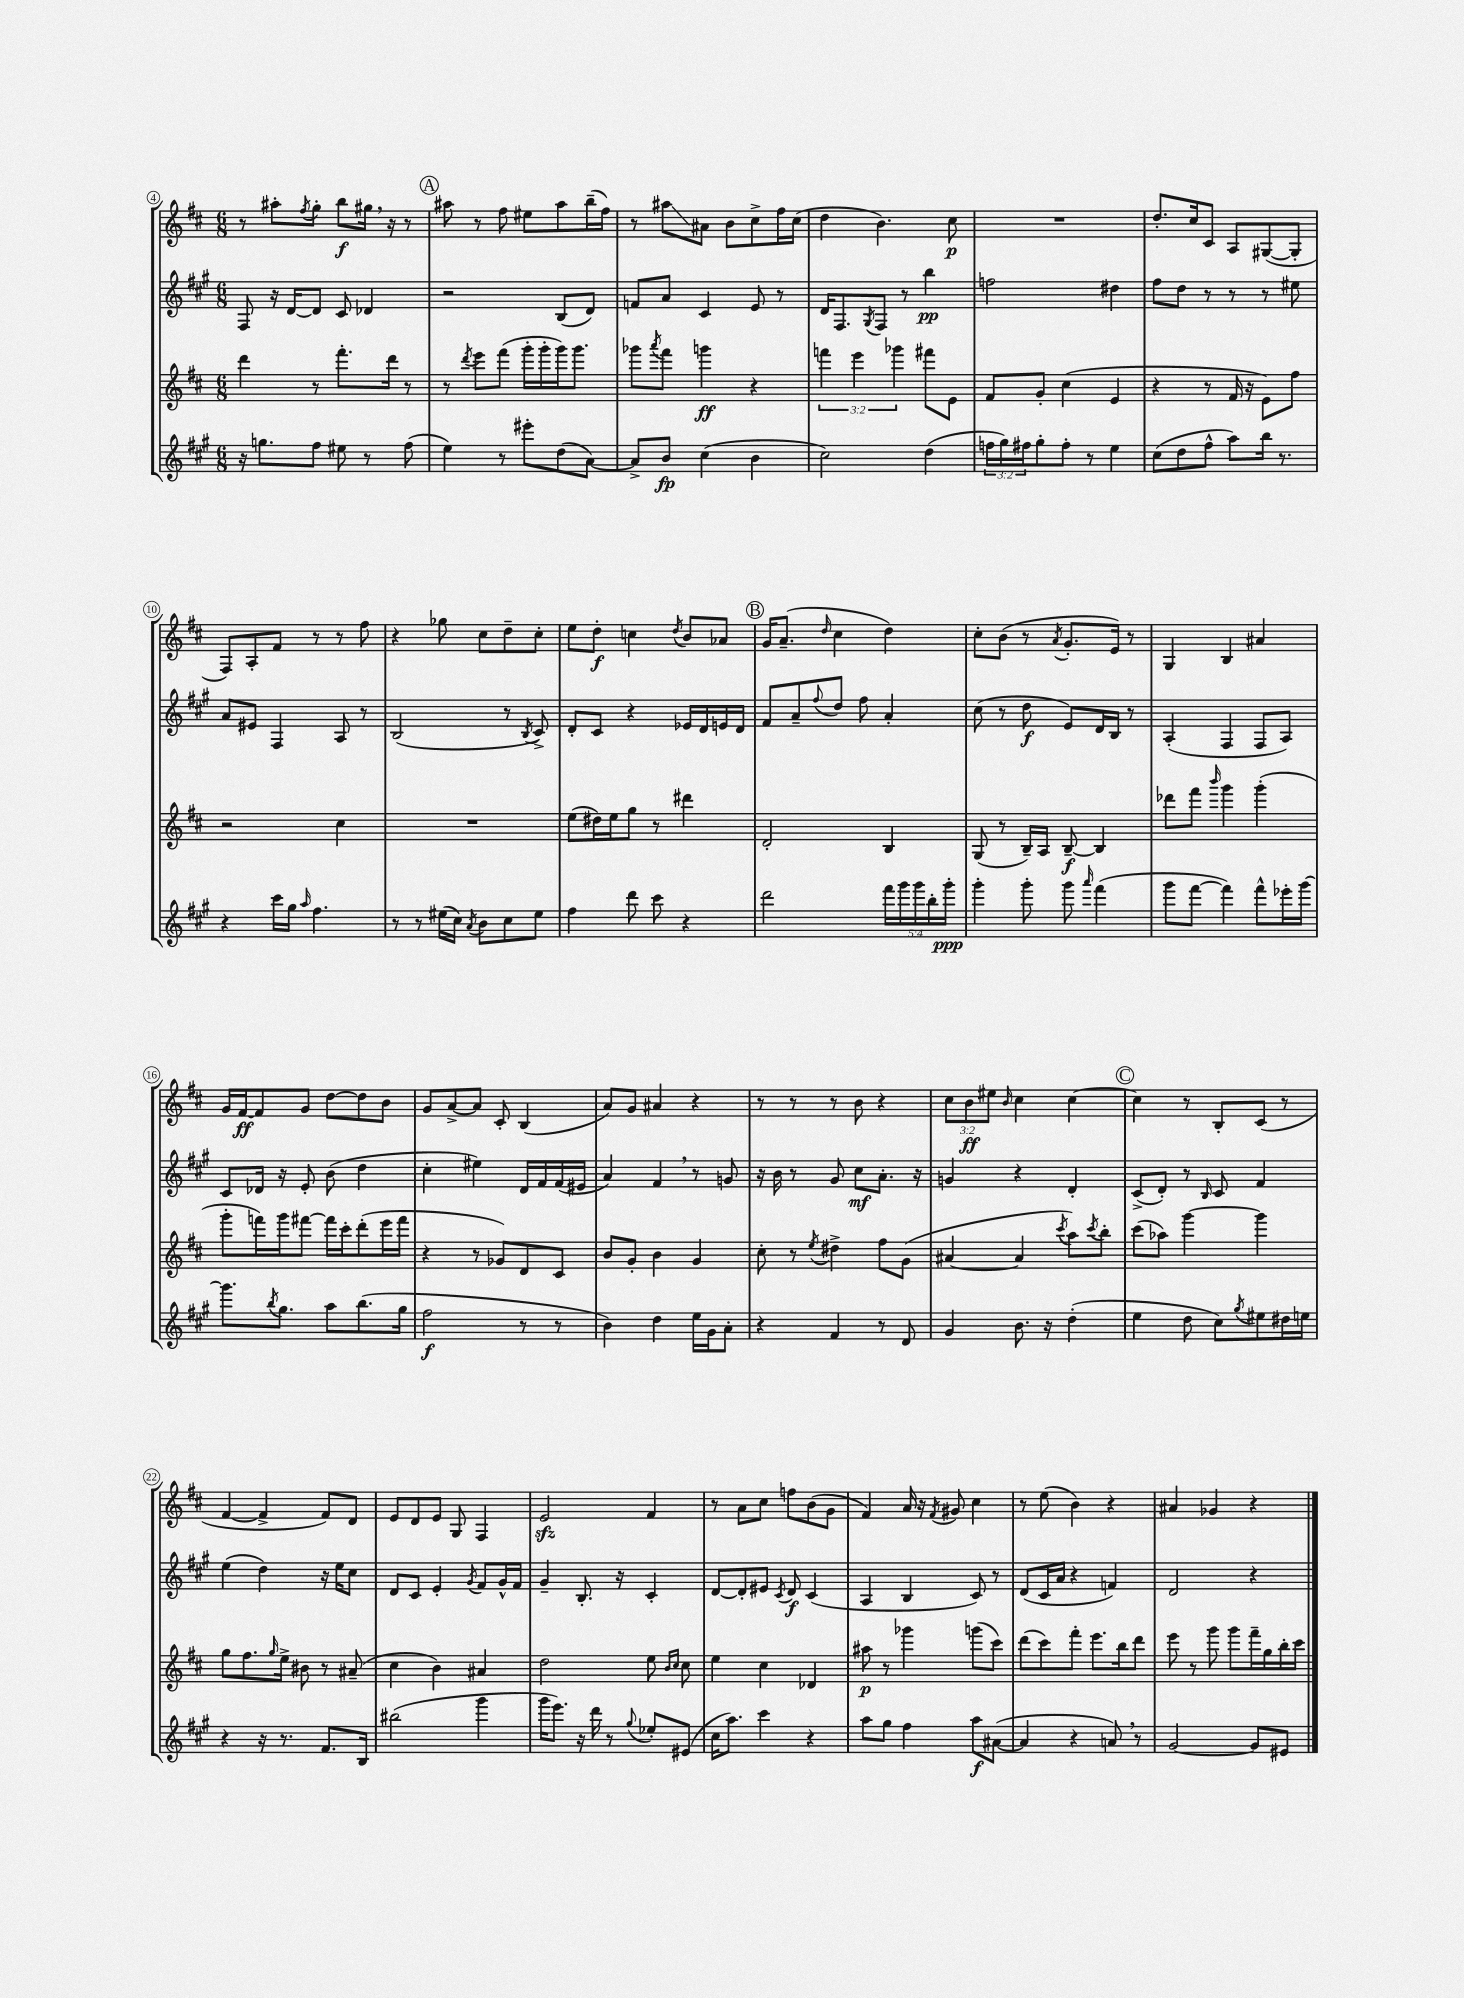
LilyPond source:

<<
\new StaffGroup <<
\new Staff = "s0" {
    \clef treble \key d \major \numericTimeSignature \time 6/8 \override Staff.TupletNumber.text = #tuplet-number::calc-fraction-text
    r8 ais''8-. \acciaccatura { fis''8 } g''8-. b''8\f gis''16 \breathe r16 r8 |
    \mark \markup { \circle "A" } ais''8 r8 fis''8 eis''8 ais''8 b''16--( fis''16) |
    r8 ais''8\glissando ais'8 b'8 cis''8-> fis''16 cis''16( |
    d''4 b'4.) cis''8\p |
    R2. |
    d''8.-. cis''16 cis'8 a8 gis8~( gis8-. |
    fis8) a8-. fis'8 r8 r8 fis''8 |
    r4 ges''8 cis''8 d''8-- cis''8-. |
    e''8 d''8-.\f c''4 \acciaccatura { d''8 } b'8 aes'8 |
    \mark \markup { \circle "B" } g'16 a'8.--( \grace { d''16 } cis''4 d''4) |
    cis''8-. b'8( r8 \acciaccatura { a'8 } g'8.-. e'16) r8 |
    g4 b4 ais'4 |
    g'16 fis'16~\ff fis'8 g'8 d''8~ d''8 b'8 |
    g'8 a'8~-> a'8 cis'8-. b4( |
    a'8) g'8 ais'4 r4 |
    r8 r8 r8 b'8 r4 |
    \tuplet 3/2 { cis''8 b'8\ff eis''8 } \grace { b'16 } cis''4 cis''4~ |
    \mark \markup { \circle "C" } cis''4 r8 b8-. cis'8( r8 |
    fis'4~ fis'4-> fis'8) d'8 |
    e'8 d'8 e'8 g8 fis4 |
    e'2\sfz fis'4 |
    r8 a'8 cis''8 f''8 b'8( g'8 |
    fis'4) a'16 r16 \acciaccatura { fis'8 } gis'8 cis''4 |
    r8 e''8( b'4) r4 |
    ais'4 ges'4 r4 \bar "|." |
}
\new Staff = "s1" {
    \clef treble \key a \major \numericTimeSignature \time 6/8
    fis8 r16 d'16~ d'8 cis'8 des'4 |
    \mark \markup { \circle "A" } r2 b8( d'8) |
    f'8 a'8 cis'4 e'8 r8 |
    d'16 fis8. \acciaccatura { gis8 } fis8 r8 b''4\pp |
    f''2 dis''4 |
    fis''8 d''8 r8 r8 r8 eis''8 |
    a'8 eis'8 fis4 a8 r8 |
    b2( r8 \acciaccatura { b8 } cis'8->) |
    d'8-. cis'8 r4 ees'16 d'16 e'16 d'16 |
    \mark \markup { \circle "B" } fis'8 a'8-- \appoggiatura { fis''8 } d''8 fis''8 a'4-. |
    cis''8( r8 d''8\f e'8) d'16 b16 r8 |
    a4-.( fis4 fis8 a8) |
    cis'8 des'16 r16 e'8-. b'8( d''4 |
    cis''4-. eis''4) d'16 fis'16 fis'16( eis'16 |
    a'4) fis'4 \breathe r8 g'8 |
    r16 b'16 r8 gis'8 cis''8\mf a'8.-. r16 |
    g'4 r4 d'4-. |
    \mark \markup { \circle "C" } cis'8->( d'8-.) r8 \grace { b16 } cis'8 fis'4 |
    e''4( d''4) r16 e''16 cis''8 |
    d'8 cis'8 e'4-. \acciaccatura { gis'8 } fis'8 gis'16-^ fis'16 |
    gis'4-- b8.-. r16 cis'4-. |
    d'8~ d'8-. eis'8 \acciaccatura { cis'8 } d'8\f cis'4( |
    a4 b4 cis'8) r8 |
    d'8( cis'16 a'16 r4 f'4) |
    d'2 r4 \bar "|." |
}
\new Staff = "s2" {
    \clef treble \key d \major \numericTimeSignature \time 6/8 \override Staff.TupletNumber.text = #tuplet-number::calc-fraction-text
    d'''4 r8 fis'''8.-. d'''16 r8 |
    \mark \markup { \circle "A" } r8 \acciaccatura { d'''8 } e'''8 fis'''8( g'''16-. g'''16-. g'''16) g'''8. |
    ges'''8 \acciaccatura { a'''8 } fis'''8 g'''4\ff r4 |
    \tuplet 3/2 { f'''4 e'''4 ges'''4 } fis'''8 e'8 |
    fis'8 g'8-. cis''4( e'4 |
    r4 r8 fis'16 r16 e'8) fis''8 |
    r2 cis''4 |
    R2. |
    e''8( dis''16) e''16 g''8 r8 dis'''4 |
    \mark \markup { \circle "B" } d'2-. b4 |
    g8( r8 b16--) a16 b8~--\f b4 |
    des'''8 fis'''8 \grace { b'''16 } g'''4 g'''4-.( |
    g'''8-. f'''16) g'''16 fis'''8~ fis'''16 cis'''16-. d'''8-.( e'''16 fis'''16 |
    r4 r8 ges'8) d'8 cis'8 |
    b'8 g'8-. b'4 g'4 |
    cis''8-. r8 \acciaccatura { e''8 } dis''4-> fis''8 g'8( |
    ais'4~ ais'4 \acciaccatura { cis'''8 } a''8) \acciaccatura { cis'''8 } b''8-. |
    \mark \markup { \circle "C" } cis'''8( aes''8) g'''4~ g'''4 |
    g''8 fis''8. \grace { g''16 } e''16-> bis'8 r8 ais'8--( |
    cis''4 b'4) ais'4 |
    d''2 e''8 \grace { b'16 cis''16 } cis''8 |
    e''4 cis''4 des'4 |
    ais''8\p r8 ges'''4 g'''8( cis'''8) |
    d'''8( cis'''8) fis'''8-. e'''8. b''16 d'''8 |
    e'''8 r8 g'''8 g'''8 fis'''16-- g''16 b''16-. cis'''16 \bar "|." |
}
\new Staff = "s3" {
    \clef treble \key a \major \numericTimeSignature \time 6/8 \override Staff.TupletNumber.text = #tuplet-number::calc-fraction-text
    r16 g''8. fis''8 eis''8 r8 fis''8( |
    \mark \markup { \circle "A" } e''4) r8 eis'''8-. d''8( a'8~) |
    a'8-> b'8\fp cis''4( b'4 |
    cis''2) d''4( |
    \tuplet 3/2 { f''16 gis''16) fis''16 } gis''8-. fis''8-. r8 e''4 |
    cis''8( d''8 fis''8-^ a''8) b''16 r8. |
    r4 cis'''16 gis''16 \grace { a''16 } fis''4. |
    r8 r8 eis''16( cis''16) \acciaccatura { a'8 } b'8 cis''8 eis''8 |
    fis''4 d'''8 cis'''8 r4 |
    \mark \markup { \circle "B" } d'''2 \tuplet 5/4 { fis'''16 gis'''16 gis'''16 b''16-. gis'''16-.\ppp } |
    gis'''4-. gis'''8-. gis'''8 \grace { a'''16 } fis'''4( |
    gis'''8 fis'''8~ fis'''4) fis'''8-^ ees'''16-. gis'''16~ |
    gis'''8. \acciaccatura { b''8 } gis''8. a''8 b''8.( gis''16 |
    fis''2\f r8 r8 |
    b'4) d''4 e''16 gis'16 a'8-. |
    r4 fis'4 r8 d'8 |
    gis'4 b'8. r16 d''4-.( |
    \mark \markup { \circle "C" } e''4 d''8 cis''8) \acciaccatura { gis''8 } eis''8 dis''16 e''16 |
    r4 r16 r8. fis'8. b16 |
    bis''2( gis'''4 |
    gis'''16 e'''8.) r16 d'''16 r8 \appoggiatura { gis''8 } ees''8-. eis'8( |
    cis''16 a''8.) cis'''4 r4 |
    a''8 gis''8 fis''4 a''8\f ais'8~( |
    ais'4 r4 a'8) \breathe r8 |
    gis'2~ gis'8 eis'8 \bar "|." |
}
>>
>>
\layout { \context { \Score currentBarNumber = #4 \override BarNumber.stencil = #(make-stencil-circler 0.1 0.3 ly:text-interface::print) } }
